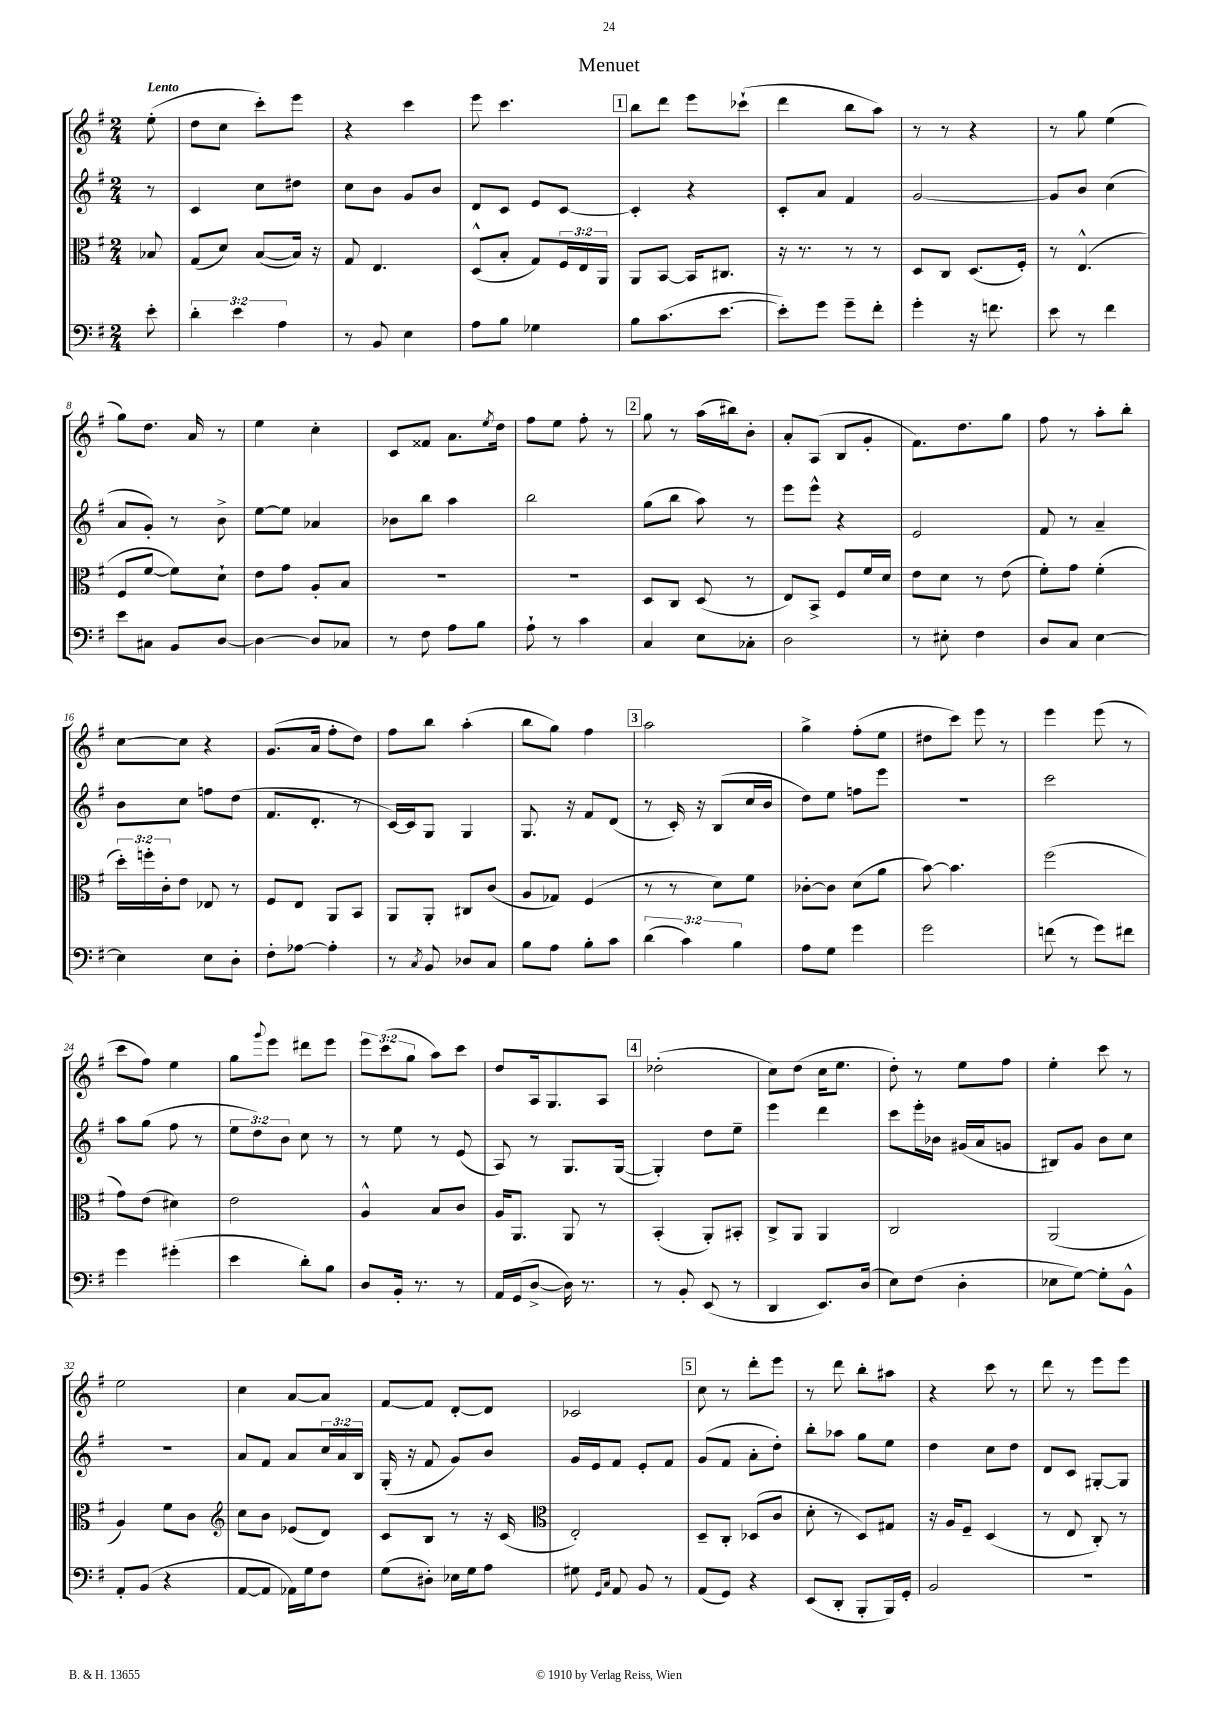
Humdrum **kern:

**kern	**kern	**kern	**kern
*staff4	*staff3	*staff2	*staff1
*clefF4	*clefC3	*clefG2	*clefG2
*k[f#]	*k[f#]	*k[f#]	*k[f#]
*M2/4	*M2/4	*M2/4	*M2/4
8e'	8B-	8r	(8ee'
=	=	=	=
6d'	(8G	4c	8dd
.	8d)	.	8cc
6e	.	.	.
.	([8B	8cc	8ccc')
6A	.	.	.
.	16B])	8dd#	8eee
.	16r	.	.
=	=	=	=
8r	8G	8cc	4r
8BB	4.E	8b	.
4E	.	8g	4ccc
.	.	8b	.
=	=	=	=
8A	(8D^^	8d	8eee
8B	8B'	8c	4.ccc
4G-	8G)	8e	.
.	24F#	[8c	.
.	24E	.	.
.	24AA	.	.
=	=	=	=
8B	8AA	4c']	8bb
(8.c	[8BB	.	8ddd
.	16BB]	4r	8eee
[8.e	8.C#	.	.
.	.	.	(8ccc-`
=	=	=	=
8e'])	16r	8c'	4ddd
.	8.r	.	.
8g	.	8a	.
8g~	8r	4f#	8bb
8f#'	8r	.	8aa)
=	=	=	=
4g'	8D	[2g	8r
.	8C	.	8r
16r	(8.D	.	4r
8.f	.	.	.
.	16F#')	.	.
=	=	=	=
8e	8r	8g]	8r
8r	(4.E^^	8b	8gg
4f#	.	(4cc	(4ee
=	=	=	=
8e	8F#	8a	8gg)
8C#	[8f#	8g')	8.dd
8BB	8f#])	8r	.
.	.	.	16a
[8D	8d`	8b^	8r
=	=	=	=
4D_	8e	[8ee	4ee
.	8g	8ee]	.
8D]	8A'	4a-	4cc'
8C-	8B	.	.
=	=	=	=
8r	2r	8b-	8c
8F#	.	8bb	8f##
8A	.	4aa	8.a
8B	.	.	.
.	.	.	8qee
.	.	.	16dd
=	=	=	=
8A`	2r	2bb	8ff#
8r	.	.	8ee
4c	.	.	8ff#'
.	.	.	8r
=	=	=	=
4C	8D	(8gg	8gg
.	8C	8bb	8r
8E	(8D	8aa)	(16aa
.	.	.	16bb#)
8C-'	8r	8r	8b'
=	=	=	=
2D	8E)	8eee	8a'
.	8BB^	8eee^^	(8A
.	8F#	4r	8B
.	16f#	.	8g'
.	16d	.	.
=	=	=	=
8r	8e	2e	8.f#)
8E#'	8d	.	.
.	.	.	8.dd
4F#	8r	.	.
.	(8e	.	8gg
=	=	=	=
8D	8f#')	8f#	8ff#
8C	8g	8r	8r
[4E	(4f#'	4a~	8aa'
.	.	.	8bb'
=	=	=	=
4E]	24dd')	8b	[8cc
.	24ff'	.	.
.	24c'	.	.
.	8e	8cc	8cc]
8E	8E-	8ff	4r
8D'	8r	(8dd	.
=	=	=	=
8F#'	8F#	8.f#	(8.g
[8A-	8E	.	.
.	.	8.d'	16a
4A-']	8AA	.	8ff#'
.	8BB	8r	8dd)
=	=	=	=
8r	8AA	[16c)	8ff#
.	.	16c]	.
8qC	.	.	.
8BB	8AA'	8G	8bb
8D-	8C#	4G	(4aa'
8C	(8c	.	.
=	=	=	=
8B	8A	8.G	8bb
8A	8G-)	.	8gg)
.	.	16r	.
8B'	(4F#	8f#	4ff#
8c	.	(8d	.
=	=	=	=
(6d	8r	8r	2aa
.	8r	16c')	.
6c)	.	.	.
.	.	16r	.
.	8d)	(8B	.
6B	.	.	.
.	8f#	16cc	.
.	.	16b	.
=	=	=	=
8A	[8c-'	8dd)	4gg^
8G	8c-]	8ee	.
4g	(8d	8ff	(8ff#'
.	8a	8eee	8ee
=	=	=	=
2g	[8b)	2r	8dd#
.	4.b]	.	8ccc)
.	.	.	8eee
.	.	.	8r
=	=	=	=
(8f	(2ff#	2ccc	4eee
8r	.	.	.
8g)	.	.	(8eee
8f#	.	.	8r
=	=	=	=
4g	8g)	8aa	8ccc
.	(8e	(8gg	8ff#)
(4g#'	4d#)	8ff#	4ee
.	.	8r	.
=	=	=	=
4e	2e	12ee	8gg
.	.	12dd)	.
.	.	.	8qqggg
.	.	.	8eee
.	.	12b	.
8d')	.	8cc	8ddd#
8B	.	8r	8eee
=	=	=	=
8D	4A^^	8r	12eee
.	.	.	(12ccc
16BB'	.	8ee	.
.	.	.	12gg
8.r	.	.	.
.	8B	8r	8aa)
8r	8c	(8e	8ccc
=	=	=	=
16AA	16A	8A)	8dd
(16GG	8.AA	.	.
[8D^	.	8r	16A
.	.	.	8.G
16D])	8AA	8.G	.
8.r	.	.	.
.	8r	.	8A
.	.	([16G	.
=	=	=	=
8r	(4BB'	4G'])	(2dd-'
8BB'	.	.	.
(8EE	8AA')	8dd	.
8r	8BB#'	8ee~	.
=	=	=	=
4DD	8C^	4eee	8cc)
.	8AA	.	(8dd
8.EE)	4AA	4ddd	16cc
.	.	.	8.ee
(16D	.	.	.
=	=	=	=
8E)	2C	8ccc	8dd')
(8F#	.	16eee'	8r
.	.	16b-	.
4D'	.	(16g#	8ee
.	.	16a	.
.	.	8g	8ff#
=	=	=	=
8E-	(2AA	8B#)	4ee'
[8G)	.	8g	.
8G']	.	8b	8ccc
8BB^^	.	8cc	8r
=	=	=	=
8AA'	4A)	2r	2ee
(8BB	.	.	.
4r	8f#	.	.
.	8c	.	.
=	=	=	=
*	*clefG2	*	*
[8AA	8cc	8a	4cc
8AA]	8b	8f#	.
16AA-)	(8e-	8a	[8a
16G	.	.	.
8F#	8d)	24cc	8a]
.	.	24a	.
.	.	24B	.
=	=	=	=
(8G	8c	(16G'	[8f#
.	.	16r	.
8D#')	8B	8f#	8f#]
16E-	8r	8g)	[8d'
16G	.	.	.
8A	16r	8b	8d]
.	(16c	.	.
=	=	=	=
*	*clefC3	*	*
8G#	2E')	16g	2c-
.	.	16e	.
16qqGG	.	.	.
16qqC	.	.	.
8AA	.	8f#	.
8BB	.	8e'	.
8r	.	8f#	.
=	=	=	=
(8AA	8D~	(8g	8cc
8GG)	8C'	8f#	8r
4r	(8D-	8a'	8ddd'
.	8c	8dd')	8eee
=	=	=	=
(8EE	8d'	8bb'	8r
8DD'	8r	8aa-	8ddd
8BBB'	8D)	8gg	8bb'
16BBB)	8G#	8ee	8aa#
16GG'	.	.	.
=	=	=	=
2BB	16r	4dd	4r
.	16A	.	.
.	8F#~	.	.
.	(4D	8cc	8ccc
.	.	8dd	8r
=	=	=	=
2r	8r	8d	8ddd
.	8E	8c	8r
.	8C')	[8G#'	8eee
.	8r	8G#]	8eee
==	==	==	==
*-	*-	*-	*-
